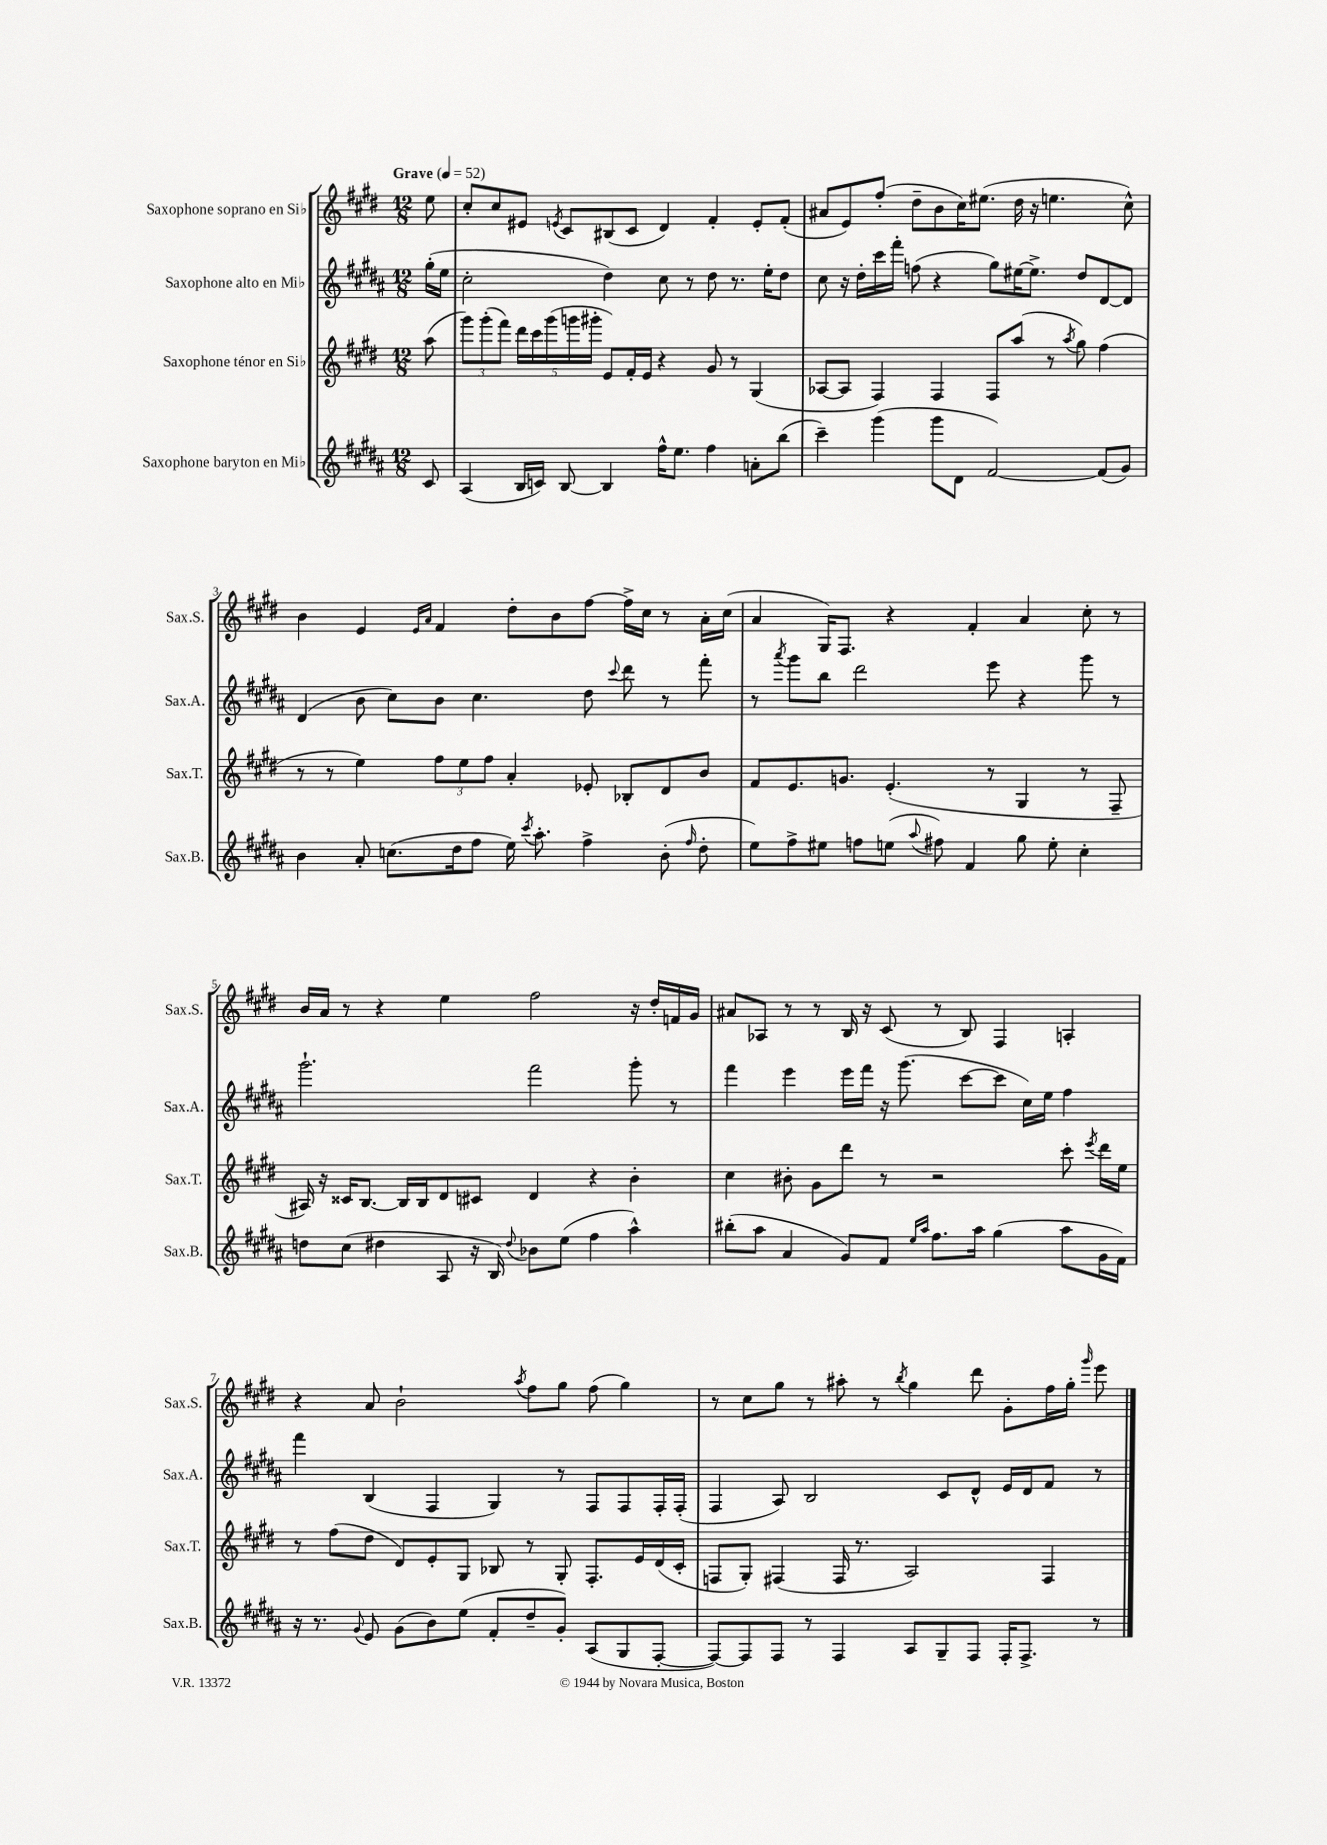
<<
\new StaffGroup <<
\new Staff = "s0" \with { instrumentName = "Saxophone soprano en Sib" shortInstrumentName = "Sax.S." } {
    \clef treble \key e \major \numericTimeSignature \time 12/8 \partial 8 \tempo "Grave" 4 = 52
    \autoBeamOff e''8 |
    cis''8[-. cis''8 eis'8] \acciaccatura { e'8 } cis'8[ bis8( cis'8] dis'4) fis'4-. e'8[-. fis'8]-.( |
    ais'8[ e'8) fis''8]-.( dis''8[-- b'8 cis''16) eis''8.]( dis''16 r16 e''4. cis''8-^) |
    b'4 e'4 \grace { e'16[ a'16] } fis'4 dis''8[-. b'8 fis''8]~ fis''16[-> cis''16] r8 a'16[-. cis''16]( |
    a'4 gis16[) fis8.] r4 fis'4-. a'4 cis''8-. r8 |
    b'16[ a'16] r8 r4 e''4 fis''2 r16 dis''16[-. f'16 gis'16] |
    ais'8[ aes8] r8 r8 b16 r16 cis'8( r8 b8) fis4 a4-. |
    r4 a'8 b'2-! \acciaccatura { a''8 } fis''8[ gis''8] fis''8( gis''4) |
    r8 cis''8[ gis''8] r8 ais''8-. r8 \acciaccatura { b''8 } gis''4 dis'''8 gis'8[-. fis''16 gis''16]-. \grace { gis'''16 } e'''8 \bar "|." |
}
\new Staff = "s1" \with { instrumentName = "Saxophone alto en Mib" shortInstrumentName = "Sax.A." } {
    \clef treble \key b \major \numericTimeSignature \time 12/8 \partial 8
    \autoBeamOff gis''16[-.( e''16] |
    cis''2-. dis''4) cis''8 r8 dis''8 r8. e''16[-. dis''8] |
    cis''8 r16 dis''16[-. cis'''16 fis'''16]-. f''8( r4 gis''8[) eis''16~ eis''8.]-> dis''8[ dis'8~ dis'8] |
    dis'4( b'8 cis''8[) b'8] cis''4. dis''8 \appoggiatura { cis'''8 } dis'''8 r8 fis'''8-. |
    r8 \acciaccatura { ais'''8 } gis'''8[ b''8] dis'''2 e'''8 r4 gis'''8 r8 |
    gis'''2.-! fis'''2 gis'''8-. r8 |
    fis'''4 e'''4 e'''16[ fis'''16] r16 gis'''8.( cis'''8[~ cis'''8] cis''16[) e''16] fis''4 |
    fis'''4 b4( fis4 gis4) r8 fis8[ fis8 fis16-. fis16]-.( |
    fis4 ais8) b2 cis'8[ dis'8]-^ e'16[ dis'16 fis'8] r8 \bar "|." |
}
\new Staff = "s2" \with { instrumentName = "Saxophone ténor en Sib" shortInstrumentName = "Sax.T." } {
    \clef treble \key e \major \numericTimeSignature \time 12/8 \partial 8
    \autoBeamOff a''8( |
    \tuplet 3/2 { gis'''8[) gis'''8-.( fis'''8]) } \tuplet 5/4 { dis'''16[ cis'''16 gis'''16( g'''16 gis'''16]-. } e'8[) fis'16-. e'16] r4 gis'8 r8 gis4( |
    aes8[~ aes8] fis4) fis4 fis8[ a''8]( r8 \acciaccatura { a''8 } gis''8) fis''4( |
    r8 r8 e''4) \tuplet 3/2 { fis''8[ e''8 fis''8] } a'4-. ees'8-. bes8[-. dis'8 b'8] |
    fis'8[ e'8. g'8.] e'4.-.( r8 gis4 r8 fis8-- |
    ais16) r16 cisis'16[ b8.]~ b16[ b16 dis'8 cis'8] dis'4 r4 b'4-. |
    cis''4 bis'8-. gis'8[ dis'''8] r8 r2 cis'''8-. \acciaccatura { e'''8 } dis'''16[ e''16] |
    r8 fis''8[( dis''8] dis'8[) e'8-. gis8] bes8 r8 gis8-. fis8.[-. e'16 dis'16( cis'16]-. |
    f8[ gis8]-.) fis4( fis16 r8. a2) fis4 \bar "|." |
}
\new Staff = "s3" \with { instrumentName = "Saxophone baryton en Mib" shortInstrumentName = "Sax.B." } {
    \clef treble \key b \major \numericTimeSignature \time 12/8 \partial 8
    \autoBeamOff cis'8 |
    ais4( b16[ c'16]) b8~ b4 fis''16[-^ e''8.] fis''4 a'8[-. b''8]( |
    cis'''4--) gis'''4( gis'''8[ dis'8] fis'2~) fis'8[( gis'8]) |
    b'4 ais'8-. c''8.[( dis''16 fis''8] e''16) \acciaccatura { cis'''8 } ais''8.-. fis''4-> b'8-.( \grace { fis''16 } dis''8-. |
    e''8[) fis''8-> eis''8] f''8[ e''8]( \appoggiatura { ais''8 } fis''8) fis'4 gis''8 e''8-. cis''4-. |
    d''8[ cis''8]( dis''4 ais8 r16 b16) \appoggiatura { dis''8 } bes'8[ e''8]( fis''4 ais''4-^) |
    bis''8[-.( ais''8] ais'4 gis'8[) fis'8] \grace { e''16[ ais''16] } fis''8.[ ais''16] gis''4( ais''8[ gis'16 fis'16]) |
    r16 r8. \appoggiatura { gis'8 } e'8 gis'8[( b'8) e''8]( fis'8[-. dis''8-- gis'8]-.) ais8[( gis8 fis8]~-. |
    fis8[~) fis8 fis8] r8 fis4 ais8[ gis8-- fis8] fis16[-. fis8.]-> r8 \bar "|." |
}
>>
>>
